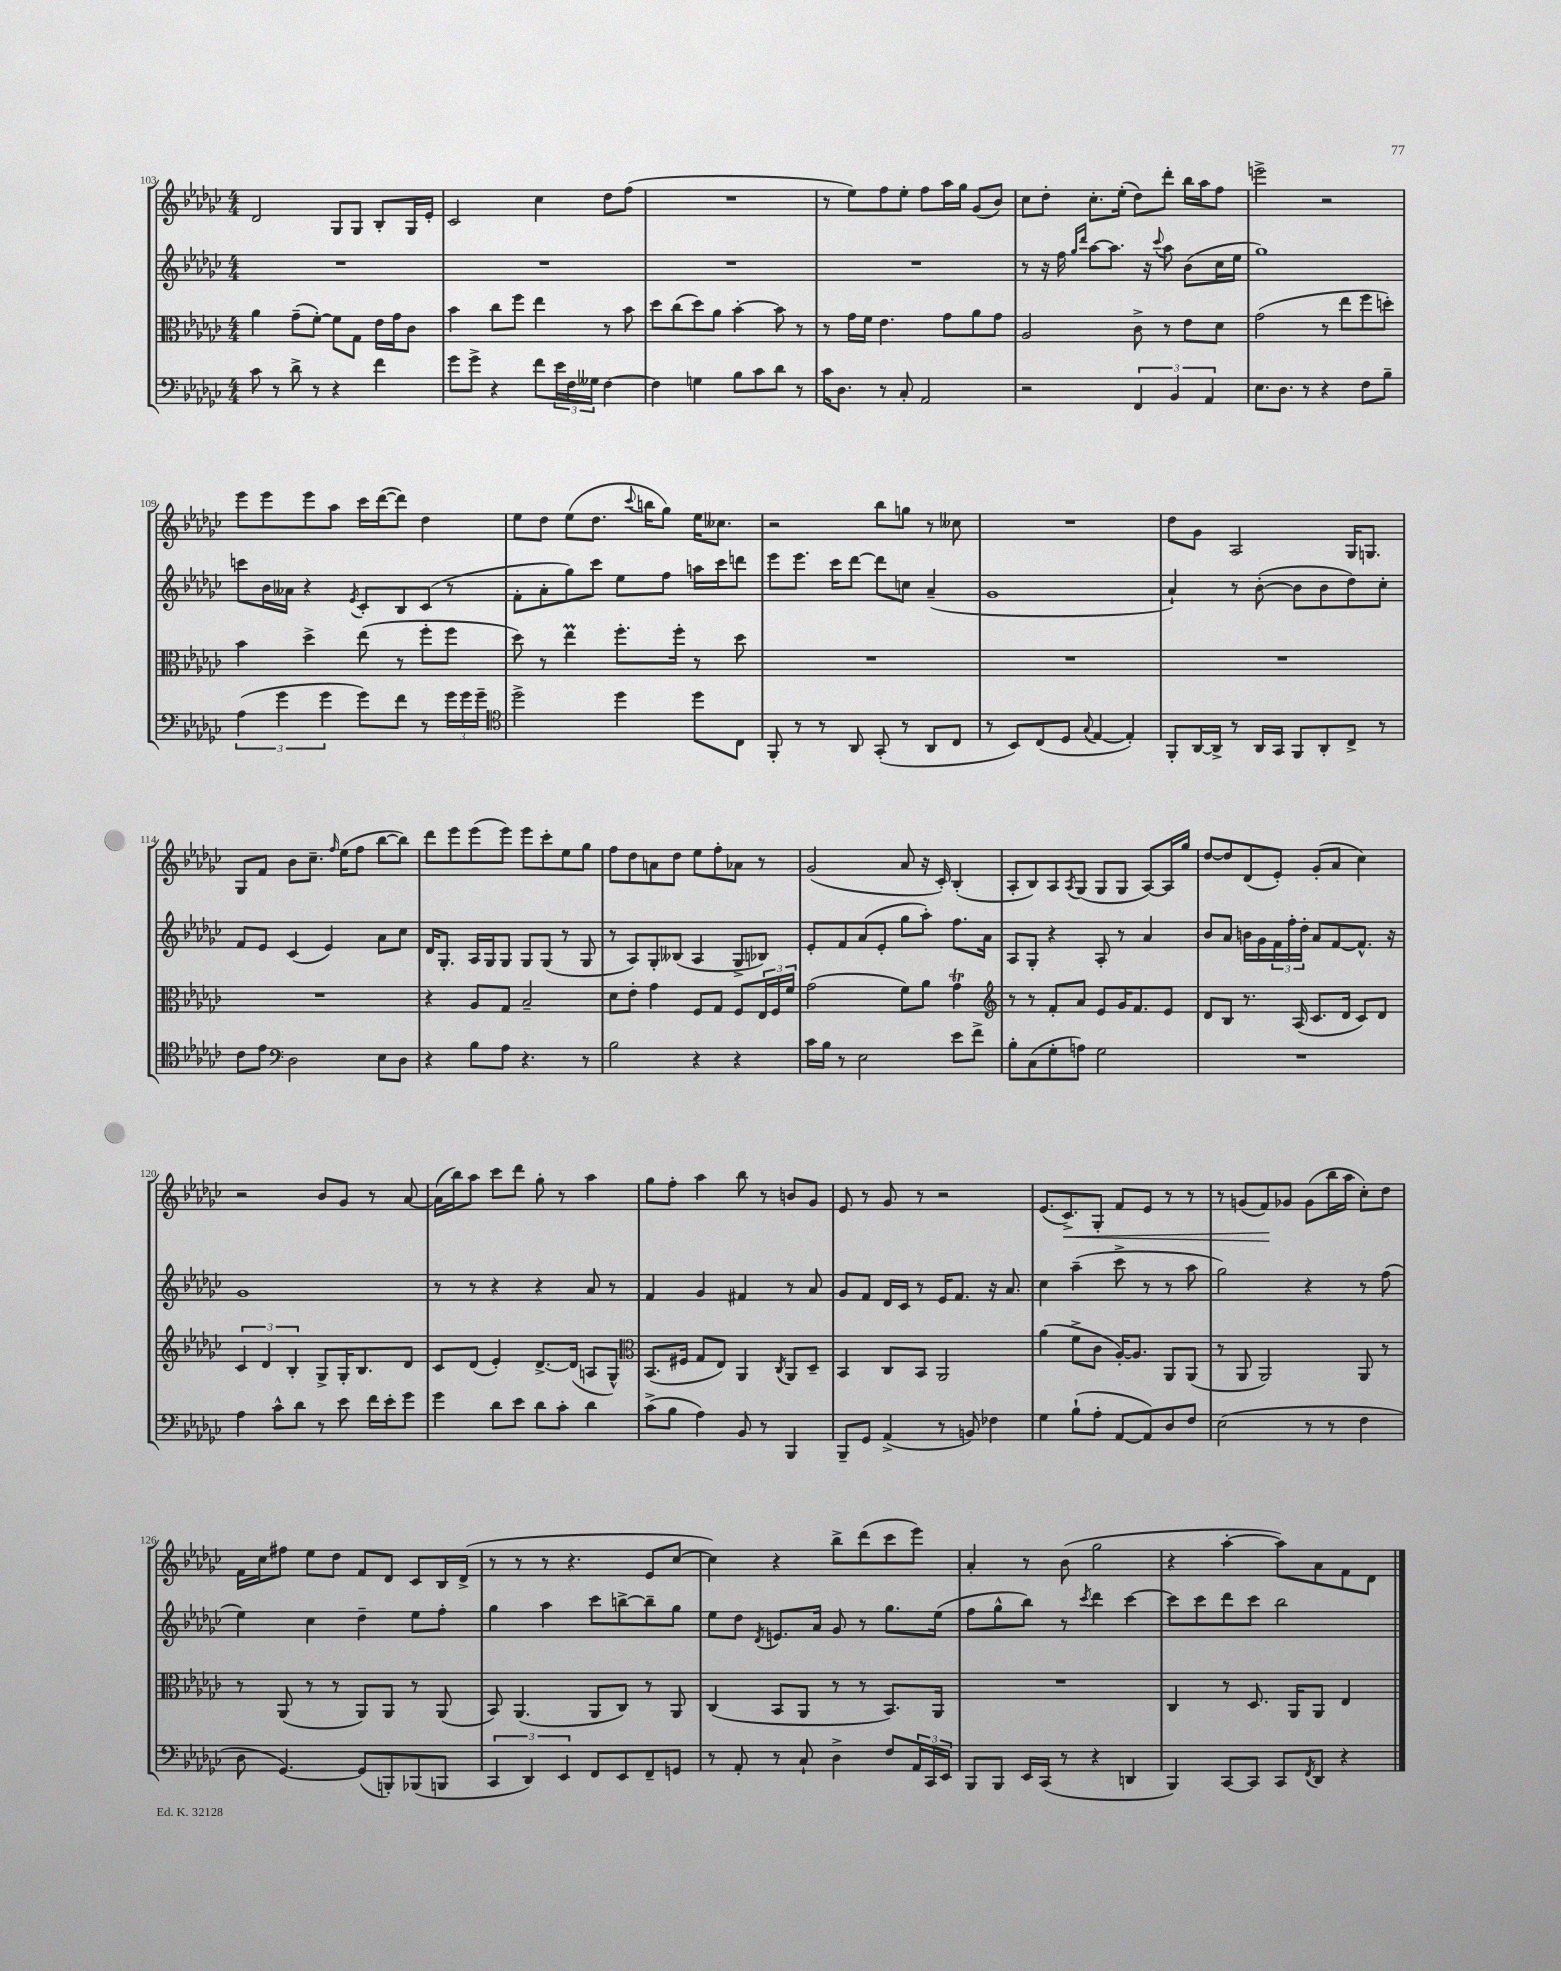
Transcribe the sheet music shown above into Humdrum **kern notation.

**kern	**kern	**kern	**kern
*staff4	*staff3	*staff2	*staff1
*clefF4	*clefC3	*clefG2	*clefG2
*k[b-e-a-d-g-c-]	*k[b-e-a-d-g-c-]	*k[b-e-a-d-g-c-]	*k[b-e-a-d-g-c-]
*M4/4	*M4/4	*M4/4	*M4/4
8c-\	4a-\	1r	2d-/
8r	.	.	.
8d-^\	(8g-~\L	.	.
8r	[8f'\J)	.	.
4r	8f\]L	.	8G-/L
.	8G-\J	.	8G-/J
4f\	16e-\LL	.	8B-'/L
.	16g-\J	.	.
.	8c-\J	.	16G-/L
.	.	.	16e-'/JJ
=	=	=	=
8g-\L	4b-\	1r	2c-/
8g-^\J	.	.	.
4r	8cc-\L	.	.
.	8ff\J	.	.
8f\L	4ee-\	.	4cc-\
24e-\L	.	.	.
24F\	.	.	.
24G--\JJ	.	.	.
[4F\	8r	.	8dd-\L
.	8b-\	.	(8ff\J
=	=	=	=
4F\]	8dd-\L	1r	1r
.	(8cc-\	.	.
4G\	8dd-\)	.	.
.	8a-\J	.	.
8B-\L	[4b-'\	.	.
8c-\	.	.	.
8d-\J	8b-\]	.	.
8r	8r	.	.
=	=	=	=
16c-\LK	8r	1r	8r
8.D-\J	.	.	.
.	16g-\LL	.	8ee-\L)
.	16f\JJ	.	.
8r	4.e-\	.	8ff\
8C-'/	.	.	8ee-'\J
2AA-/	.	.	8ff\L
.	8g-\L	.	16aa-\L
.	.	.	16gg-\JJ
.	8a-\	.	(8g-/L
.	8g-\J	.	8b-/J)
=	=	=	=
2r	2A-/	8r	8cc-\L
.	.	16r	8dd-'\J
.	.	16ff\	.
.	.	16qqgg-/LL	.
.	.	16qqddd-/JJ	.
.	.	[8aa-\L	8.cc-'\L
.	.	8.aa-\]J	.
.	.	.	(16ee-'\Jk
6FF/	8c-^\	.	8dd-\L)
.	.	16r	.
.	.	8qqccc-/	.
.	8r	8aa-\	8ddd-'\J
6BB-/	.	.	.
.	8e-\L	(8b-\L	16bb-\LL
.	.	.	16aa-\J
6AA-/	.	.	.
.	8d-\J	16cc-\L	8ff\J
.	.	16ee-\JJ	.
=	=	=	=
8.E-\L	(2g-\	1gg-)	2eee^\
8.D-\J	.	.	.
8r	.	.	.
4r	8r	.	2r
.	8ee-\L	.	.
8F\L	8ff\	.	.
8B-~\J	8dd'\J)	.	.
=	=	=	=
(6A-\	4b-\	8ccc\L	8eee-\L
.	.	16b-\L	8eee-\
6g-\	.	.	.
.	.	16a--\JJ	.
.	4dd-^\	4r	8eee-\
6g-\	.	.	.
.	.	.	8aa-\J
.	.	8qe-/	.
8g-\L)	(8ee-\	8c-'/L	16ccc-\LL
.	.	.	([16ddd-\J
8f\J	8r	8B-/	8ddd-\]J)
8r	8ff'\L	(8c-/J	4dd-\
24g-\LL	8ff\J	8r	.
24g-\	.	.	.
24g-~\JJ	.	.	.
=	=	=	=
*clefC4	*	*	*
2dd-^\	8dd-\)	8f'\L	8ee-\L
.	8r	8a-'\	8dd-\J
.	4ee-\	8gg-\)	(8ee-\L
.	.	8ccc-\J	8.dd-\J
4dd-\	8.ff'\L	8ee-\L	.
.	.	.	8qqccc-/
.	.	.	16bb\LK
.	.	8ff\J	8gg-\J)
.	16ff'\Jk	.	.
8dd-\L	8r	16aa\LL	16ee-\LK
.	.	16ccc-\J	8.cc--\J
8C-\J	8dd-\	8ddd\J	.
=	=	=	=
8FF'/	1r	8eee-\L	2r
8r	.	8.eee-\J	.
8r	.	.	.
.	.	16ccc-\LK	.
8AA-/	.	[8ddd-\J	.
(8GG-'/	.	8ddd-\]L	8bb-\L
8r	.	8cc\J	8gg\J
8AA-/L	.	(4a-~/	8r
8C-/J	.	.	8cc--\
=	=	=	=
8r	1r	1g-	1r
8BB-/L)	.	.	.
(8C-/	.	.	.
8D-/J	.	.	.
8qqG-/	.	.	.
[4E-/	.	.	.
4E-'/])	.	.	.
=	=	=	=
8FF'/L	1r	4a-`/)	8dd-\L
[16AA-/L	.	.	8g-\J
16AA-^/]JJ	.	.	.
8r	.	8r	2A-/
16AA-/LL	.	([8b-'\	.
16GG-/JJ	.	.	.
8FF/L	.	8b-\]L	.
8AA-'/	.	8b-\	.
8C-^/J	.	8dd-\)	16G-/LK
.	.	.	8.G/J
8r	.	8cc-'\J	.
=	=	=	=
8c-\L	1r	8f/L	8G-/L
8e-\J	.	8e-/J	8f/J
*clefF4	*	*	*
2D-\	.	(4c-/	8b-\L
.	.	.	8.cc-~\J
.	.	4e-/)	.
.	.	.	16qqff/
.	.	.	(16ee-\LK
.	.	.	8ff\J
8E-\L	.	8a-\L	[8bb-\L
8D-\J	.	8cc-\J	8bb-\]J)
=	=	=	=
4r	4r	16d-/LK	8ddd-\L
.	.	8.G-'/J	.
.	.	.	8eee-\
8B-\L	8A-/L	16A-/LL	(8eee-\
.	.	16G-/J	.
8A-\J	8G-/J	8G-/J	8eee-\J)
4.r	2B-~/	8G-/L	8eee-\L
.	.	(8G-/J	8ccc-'\
.	.	8r	8ee-\
8r	.	8G-/	8gg-\J
=	=	=	=
2B-\	8d-\L	8r	8ff\L
.	8e-'\J	8A-/L)	8dd-\
.	4g-\	8G-'/	8a\
.	.	(8B--/J	8dd-\J
4r	8F/L	4A-/	8ee-\L
.	8G-/J	.	8ff'\
4r	8F/L	8G-^/L	8a-\J
.	24E-/L	8B-/J)	8r
.	24F/	.	.
.	24f/JJ	.	.
=	=	=	=
16c-\LL	(2g-\	8e-'/L	(2g-/
16B-\JJ	.	.	.
8r	.	8f/	.
2E-\	.	(8a-/	.
.	.	8e-'/J	.
.	8f\L)	8gg-\L	8a-/
.	8a-\J	8aa-'\J)	16r
.	.	.	16c-'/)
8e-\L	4g-\	8.ff\L	(4B-'/
8f^\J	.	.	.
.	.	16a-\Jk	.
=	=	=	=
*	*clefG2	*	*
8B-'\L	8r	8A-/L	8A-'/L
(8C-\	8r	8G-'/J	8B-/)
8G-'\	8f'/L	4r	8A-/
.	.	.	8qA-/
8A\J)	8a-/J	.	(8G-/J
2G-\	8e-/L	8A-'/	8G-/L
.	16g-/K	8r	8G-/J
.	8.f/	.	.
.	.	4a-/	[8A-/L)
.	8e-/J	.	16A-/]L
.	.	.	16gg-/JJ
=	=	=	=
1r	8d-/L	8b-/L	[8dd-/L
.	8B-/J	8a-/J	8dd-/]
.	8.r	16b\LL	(8d-/
.	.	16g-\	.
.	.	24f\	8e-'/J)
.	.	24ff'\	.
.	(16A-/	.	.
.	.	24dd-'\JJ	.
.	8.c-/L	8a-/L	(8g-'/L
.	.	[8f/	8a-/J
.	16d-/Jk	.	.
.	8c-/L)	8.f^^/]J	4cc-\)
.	8d-/J	.	.
.	.	16r	.
=	=	=	=
4A-\	6c-/	1g-	2r
.	6d-/	.	.
8c-^^\L	.	.	.
.	6B-'/	.	.
8d-\J	.	.	.
8r	8G-^/L	.	8b-/L
8e-\	16G-'/K	.	8g-/J
.	8.B-/	.	.
16f\LL	.	.	8r
16e-'\J	.	.	.
8g-\J	8d-/J	.	[8a-/
=	=	=	=
4g-\	8c-/L	8r	(16a-\]LL
.	.	.	16bb-\J)
.	(8d-/J	8r	8aa-\J
8d-\L	4e-'/)	4r	8ccc-\L
8e-\J	.	.	8ddd-\J
8d-\L	[8.d-^/L	4r	8gg-'\
8c-'\J	.	.	8r
.	(16d-/]Jk	.	.
4d-\	8A/L	8a-/	4aa-\
.	8G-^^/J)	8r	.
=	=	=	=
*	*clefC3	*	*
(8c-^\L	(8.BB-/L	4f/	8gg-\L
8B-\J	.	.	8ff'\J
.	16F#/Jk	.	.
4A-\)	8G-/L	4g-/	4aa-\
.	8E-/J)	.	.
8BB-/	4AA-/	4f#/	8bb-\
8r	.	.	8r
.	8qC-/	.	.
4BBB-/	8AA-/L	8r	8b/L
.	8D-~/J	8a-/	8g-/J
=	=	=	=
8BBB-~/L	4BB-/	8g-/L	8e-/
8GG-/J	.	8f/J	8r
(4AA-^/	8C-/L	16d-/LL	8g-/
.	.	16c-/JJ	.
.	8BB-/J	8r	8r
8r	2AA-/	16e-/LK	2r
.	.	8.f/J	.
8BB/)	.	.	.
4F-\	.	16r	.
.	.	8.a-/	.
=	=	=	=
4G-\	(4a-\	4cc-\	(8.e-/L
.	.	.	8.c-^/)
(8B-`\L	8f^\L	(4aa-~\	.
8A-'\J	8c-\J	.	8G-'/J
[8AA-/L	[16A-'/LK)	8ccc-^\	8f/L
.	8.A-/]J	.	.
8AA-/])	.	8r	8e-/J
8D-/	8AA-/L	8r	8r
8F/J	(8AA-/J	8aa-\	8r
=	=	=	=
(2E-\	8r	2gg-\)	8r
.	8AA-/	.	(8g/L
.	2AA-/)	.	8f/)
.	.	.	8g-/J
8r	.	4r	(8g-\L
8r	.	.	16bb-\L
.	.	.	16aa-\JJ
4F\	8AA-/	8r	8cc-'\L)
.	8r	(8ff\	8dd-\J
=	=	=	=
8D-\	8r	4ee-\)	16f\LL
.	.	.	16cc-\J
[4.GG-/)	(8AA-/	.	8ff#\J
.	8r	4cc-\	8ee-\L
.	8r	.	8dd-\J
(8GG-/]L	8AA-/L)	4dd-~\	8f/L
8BBB'/)	8AA-/J	.	8d-/J
(8BBB-/	8r	8ee-\L	8c-/L
8BBB/J	(8AA-/	8ff'\J	16B-/L
.	.	.	(16d-^/JJ
=	=	=	=
6CC-/	8BB-/)	4gg-\	8r
.	(4.AA-/	.	8r
6DD-/)	.	.	.
.	.	4aa-\	8r
6EE-/	.	.	.
.	.	.	4.r
8FF/L	8AA-/L	8ccc-\L	.
8EE-/	8C-/J)	[8bb^\	.
8FF~/	8r	8bb~\]	8e-/L
8GG/J	8AA-/	8gg-\J	[8cc-/J
=	=	=	=
8r	(4C-/	8ee-\L	4cc-\])
8AA-'/	.	8dd-\J	.
.	.	8qd-/	.
8r	8BB-/L	8.e/L	4r
8C-`/	8AA-/J	.	.
.	.	16a-/Jk	.
4D-^\	8r	8g-/	8bb-^\L
.	8r	8r	(8ddd-\
8F/L	8.BB-/L)	8.gg-\L	8ccc-\
24AA-/L	.	.	8eee-\J)
24CC-/	.	.	.
.	16AA-/Jk	(16ee-\Jk	.
24EE-/JJ	.	.	.
=	=	=	=
8BBB-/L	1r	8ff\L	4a-'/
8BBB-/J	.	8gg-^^\	.
16EE-/LL	.	8bb-\J)	8r
(16CC-/JJ	.	.	.
8r	.	8r	(8b-\
.	.	8qccc-/	.
4r	.	4ddd-\	2gg-\
4DD/	.	[4ccc-\	.
=	=	=	=
4BBB-/)	4C-/	8ccc-\]L	4r
.	.	8ccc-\	.
[8CC-/L	8r	8ddd-\	[4aa-'\
8CC-/]J	8.D-/	8ccc-\J	.
8CC-/L	.	2bb-\	8aa-\]L)
.	16AA-/LK	.	.
8qFF/	.	.	.
8DD-/J	8AA-/J	.	8a-\
4r	4E-/	.	8f\
.	.	.	8d-\J
==	==	==	==
*-	*-	*-	*-
